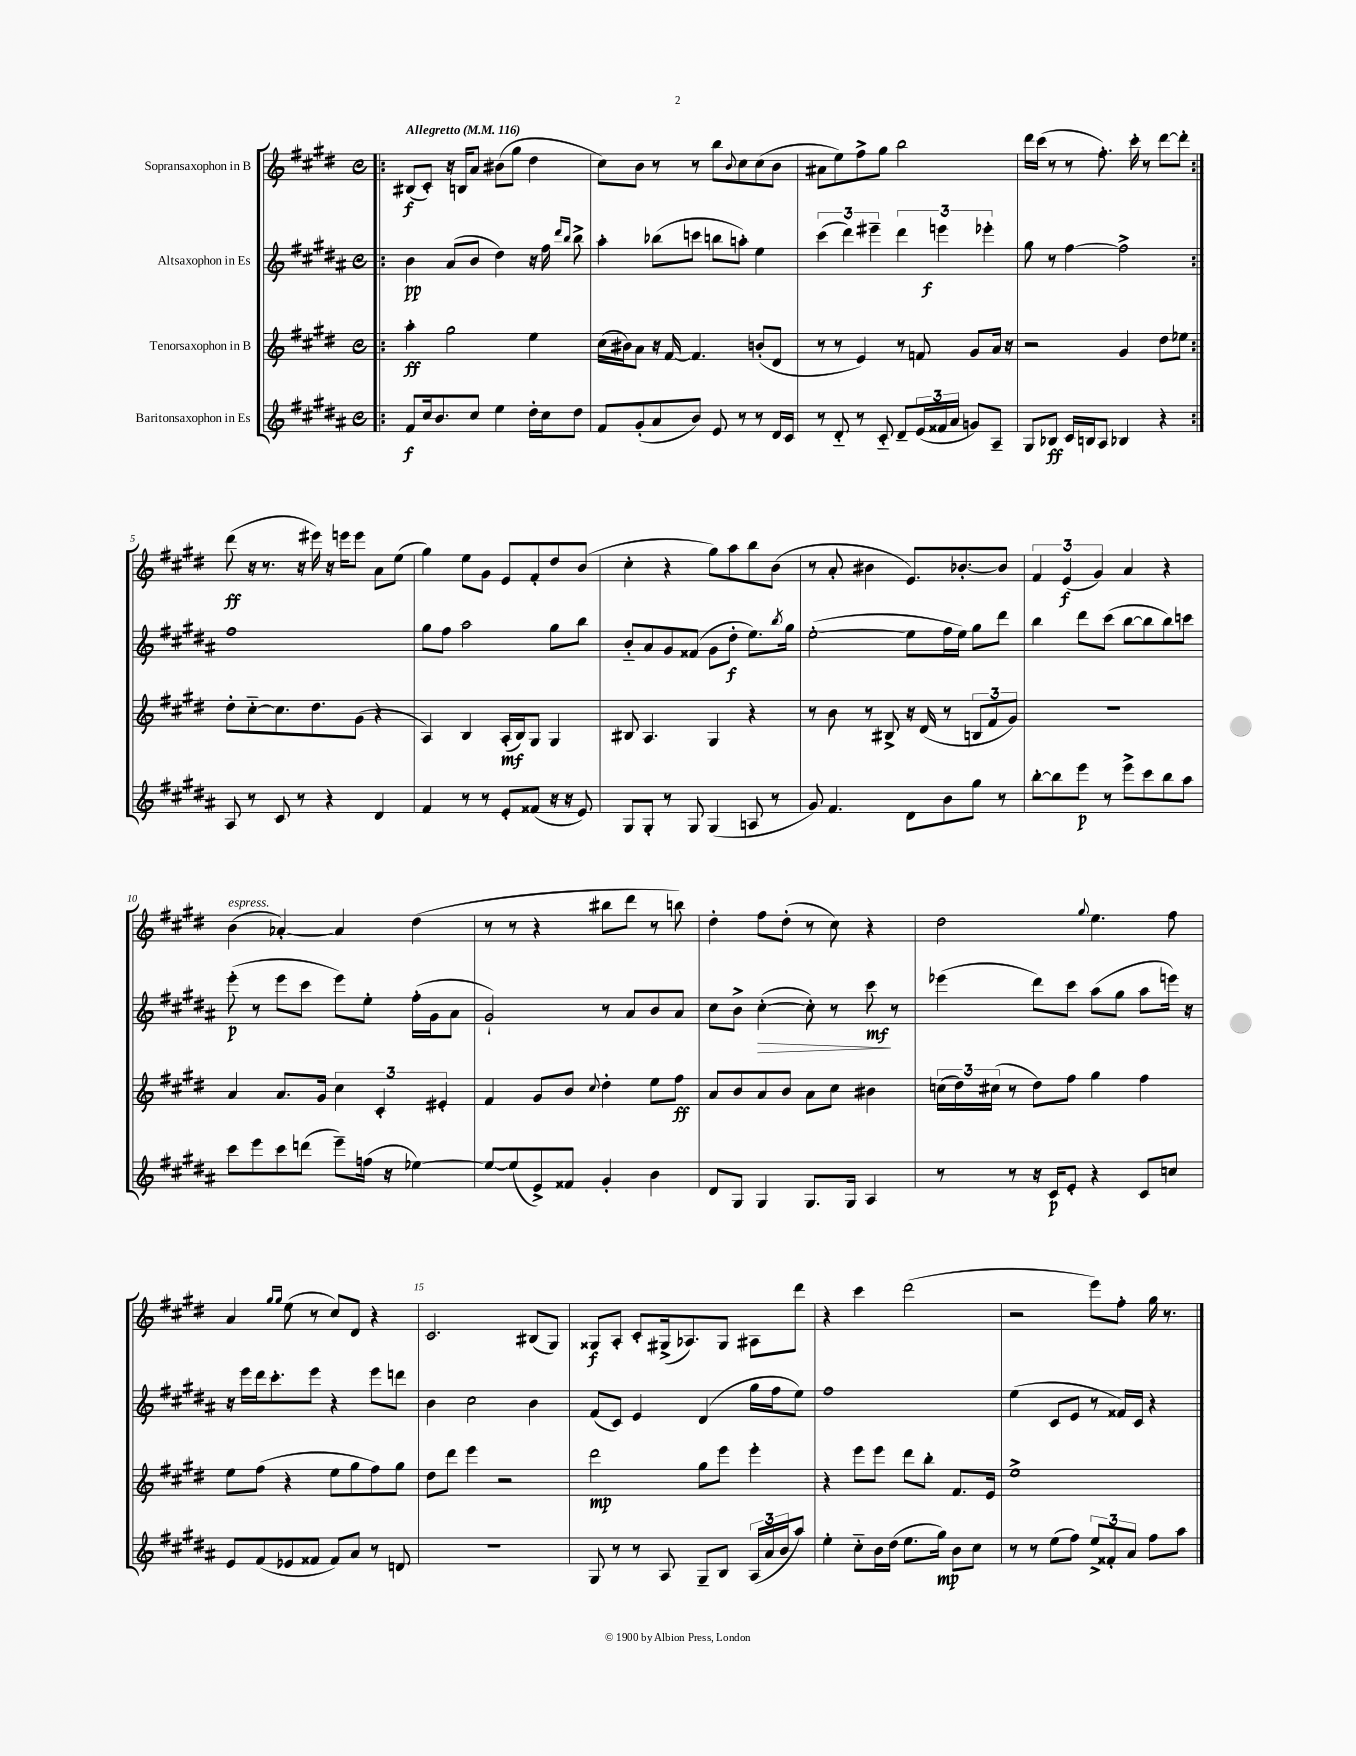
<<
\new StaffGroup <<
\new Staff = "s0" \with { instrumentName = "Sopransaxophon in B" } {
    \clef treble \key e \major \defaultTimeSignature \time 4/4 \tempo "Allegretto" 4 = 116
    \repeat volta 2 { \bar ".|:" bis8\f( cis'8-.) r16 b16 a'8 bis'8( gis''8 dis''4 |
    cis''8) b'8 r8 r8 b''8 \appoggiatura { b'8 } cis''8 cis''8( b'8 |
    ais'8 e''8) fis''8-> gis''8 b''2 |
    dis'''16 cis'''16( r8 r8 fis''8.-.) cis'''16-. r8 dis'''8~ dis'''8-. | }
    dis'''8\ff( r16 r8. r16 eis'''16) r16 e'''16 e'''8 a'8 e''8( |
    gis''4) e''8 gis'8 e'8 fis'8-. dis''8 b'8( |
    cis''4-. r4 gis''8) a''8 b''8 b'8( |
    r8 a'8-. bis'4 e'8.) bes'8.~-. bes'8 |
    \tuplet 3/2 { fis'4 e'4\f( gis'4) } a'4 r4 |
    b'4^\markup { \italic "espress." }( aes'4~-.) aes'4 dis''4( |
    r8 r8 r4 bis''8 dis'''8 r8 b''8) |
    dis''4-. fis''8 dis''8-.( r8 cis''8) r4 |
    dis''2 \appoggiatura { gis''8 } e''4. fis''8 |
    a'4 \grace { gis''16 gis''16 } e''8( r8 cis''8) dis'8 r4 |
    cis'2. bis8( gis8) |
    gisis8\f a8-. cis'8-. gis16->( aes8.) gis8 ais8 dis'''8 |
    r4 cis'''4 dis'''2( |
    r2 e'''8) fis''8-. gis''16 r8. \bar "|." |
}
\new Staff = "s1" \with { instrumentName = "Altsaxophon in Es" } {
    \clef treble \key b \major \defaultTimeSignature \time 4/4
    \repeat volta 2 { \bar ".|:" b'4\pp ais'8( b'8 dis''4) r16 fis''16 \grace { dis'''16 b''16 } b''8-> |
    ais''4-. bes''8( c'''8 b''8 a''8-.) e''4 |
    \tuplet 3/2 { cis'''4( dis'''4) eis'''4-- } \tuplet 3/2 { dis'''4 e'''4\f ees'''4-. } |
    gis''8 r8 fis''4~ fis''2-> | }
    fis''1 |
    gis''8 fis''8 ais''2 gis''8 b''8 |
    b'8-_ ais'8 gis'8 fisis'8( gis'8 dis''8-.\f e''8.) \acciaccatura { b''8 } gis''16 |
    e''2~-.( e''8 fis''16 e''16) gis''8 dis'''8 |
    b''4 dis'''8 cis'''8( b''8~ b''8 b''8) c'''8 |
    e'''8-.\p( r8 e'''8 cis'''8 e'''8) e''8-. fis''16-.( gis'16 ais'8 |
    gis'2-!) r8 ais'8 b'8 ais'8 |
    cis''8 b'8-> cis''4~-.\>( cis''8-.) r8 cis'''8\mf\! r8 |
    ees'''4( dis'''8) cis'''8 ais''8( gis''8 ais''8 e'''16) r16 |
    r16 e'''16 dis'''16 cis'''8.-. e'''8 r4 e'''8 d'''8 |
    b'4 cis''2 b'4 |
    fis'8( cis'8) e'4 dis'4( gis''16 fis''16 e''8) |
    fis''1 |
    e''4( cis'8 e'8 r8 fisis'16) cis'16 r4 \bar "|." |
}
\new Staff = "s2" \with { instrumentName = "Tenorsaxophon in B" } {
    \clef treble \key e \major \defaultTimeSignature \time 4/4
    \repeat volta 2 { \bar ".|:" a''4-.\ff gis''2 e''4 |
    cis''16( bis'16) a'8 r16 fis'16~ fis'4. b'8-.( dis'8 |
    r8 r8 e'4) r8 f'8 gis'8 a'16 r16 |
    r2 gis'4 dis''8 ees''8 | }
    dis''8-. cis''8~-_ cis''8. dis''8. gis'8( r4 |
    a4) b4 a16-.\mf( b16) gis8 gis4 |
    bis8 a4. gis4 r4 |
    r8 b'8 r8 bis8-> r16 dis'16( r8 \tuplet 3/2 { b8 fis'8 gis'8) } |
    R1 |
    a'4 a'8. gis'16 \tuplet 3/2 { cis''4 cis'4-. eis'4-. } |
    fis'4 gis'8 b'8 \appoggiatura { cis''8 } dis''4-. e''8 fis''8\ff |
    a'8 b'8 a'8 b'8 a'8 cis''8 bis'4 |
    \tuplet 3/2 { c''16( dis''16) cis''16( } r8 dis''8) fis''8 gis''4 fis''4 |
    e''8 fis''8( r4 e''8 gis''8 fis''8) gis''8 |
    dis''8 dis'''8 e'''4 r2 |
    dis'''2\mp gis''8 e'''8 e'''4-. |
    r4 e'''8 e'''8 dis'''8 b''8-. fis'8. e'16 |
    e''1-> \bar "|." |
}
\new Staff = "s3" \with { instrumentName = "Baritonsaxophon in Es" } {
    \clef treble \key b \major \defaultTimeSignature \time 4/4
    \repeat volta 2 { \bar ".|:" fis'8\f cis''16 b'8. cis''8 e''4 dis''16-. cis''16 dis''8 |
    fis'8 gis'8-.( ais'8 b'8) e'8 r8 r8 dis'16 cis'16 |
    r8 dis'8-_ r8 cis'8-_ dis'8-- \tuplet 3/2 { e'16( fisis'16 ais'16 } g'8) ais8-- |
    gis8 bes8\ff cis'16 b16 ais8 bes4 r4 | }
    ais8 r8 cis'8 r8 r4 dis'4 |
    fis'4 r8 r8 e'8-. fisis'8( r16 r16 e'8) |
    gis8 gis8-. r8 gis8 gis4( a8 r8 |
    gis'8) fis'4. dis'8 b'8 gis''8 r8 |
    b''8~-. b''8 e'''8\p r8 e'''8-> cis'''8 b''8 ais''8 |
    cis'''8 e'''8 cis'''8 d'''8( e'''8--) f''16( r16 ees''4~) |
    ees''8~ ees''8( e'8->) fisis'8 gis'4-. b'4 |
    dis'8 gis8 gis4 gis8. gis16 ais4 |
    r8 r8 r16 cis'16\p e'8-. r4 cis'8 c''8 |
    e'8 fis'8( ees'8 fisis'8 fisis'8) ais'8 r8 d'8 |
    R1 |
    gis8 r8 r8 ais8 gis8-- b8 \tuplet 3/2 { ais16( ais'16 b'16 } ais''8) |
    e''4-. cis''8-_ b'16 dis''16( e''8. gis''16\mp) b'8 cis''8 |
    r8 r8 e''8( fis''8) \tuplet 3/2 { e''8-> fisis'8-. ais'8 } fis''8 ais''8 \bar "|." |
}
>>
>>
\layout { \context { \Score \override BarNumber.break-visibility = ##(#f #t #t) barNumberVisibility = #(every-nth-bar-number-visible 5) } }
